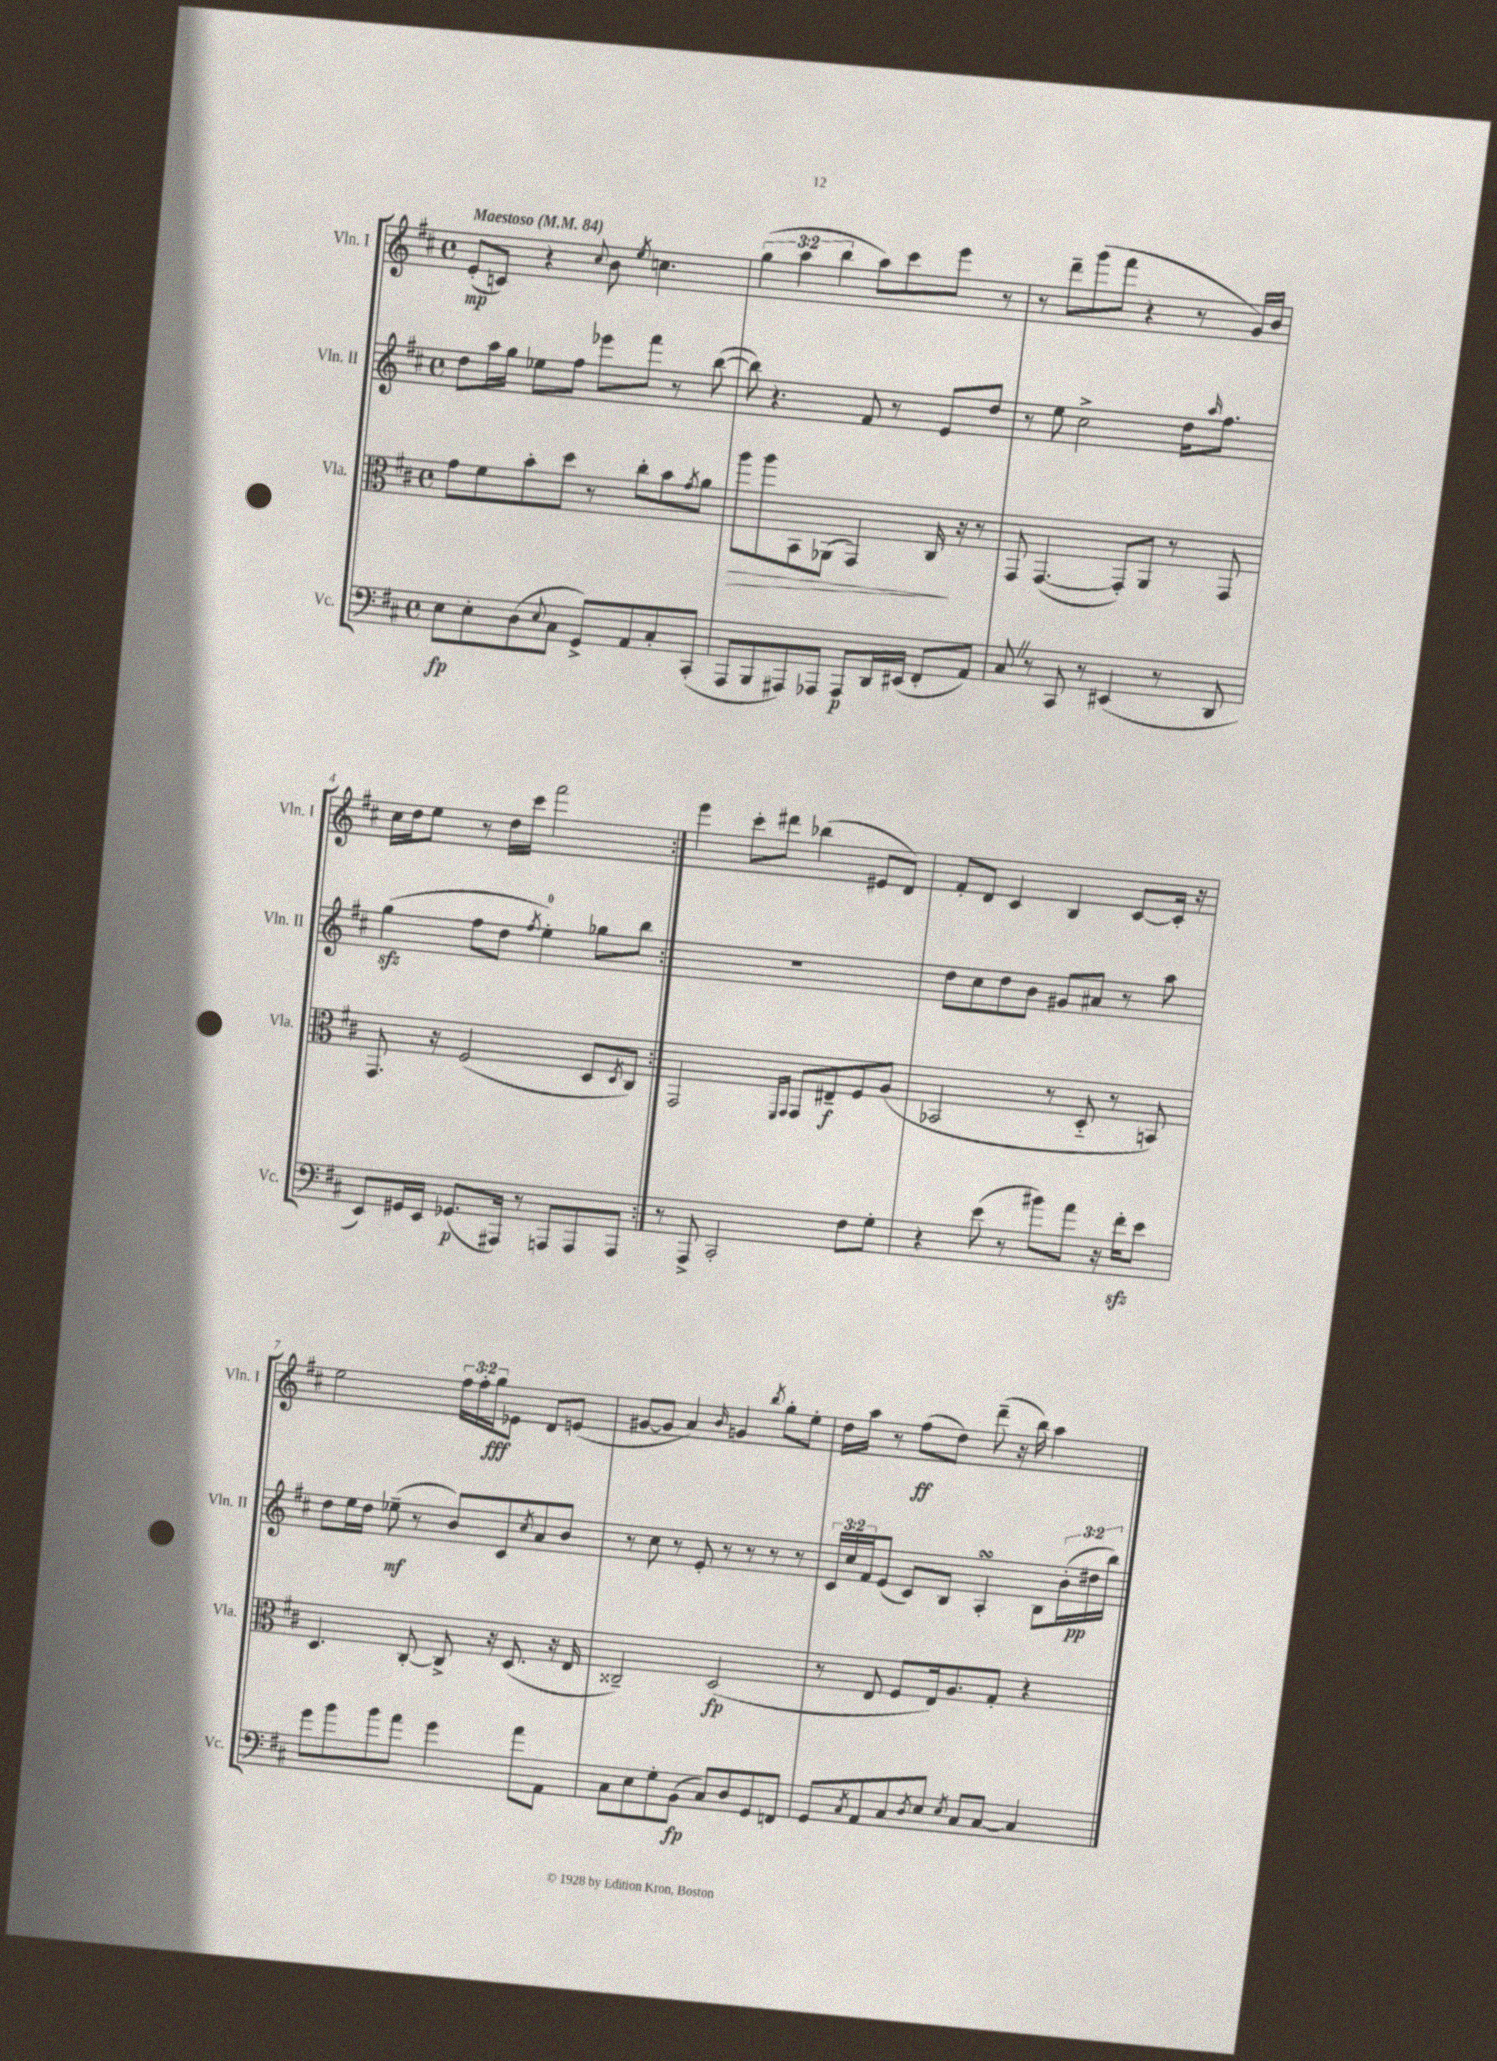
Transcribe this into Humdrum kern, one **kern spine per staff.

**kern	**kern	**kern	**kern
*staff4	*staff3	*staff2	*staff1
*clefF4	*clefC3	*clefG2	*clefG2
*k[f#c#]	*k[f#c#]	*k[f#c#]	*k[f#c#]
*M4/4	*M4/4	*M4/4	*M4/4
*met(c)	*met(c)	*met(c)	*met(c)
*MM84	*MM84	*MM84	*MM84
8E\L	8g\L	8dd\L	(8e'/L
8E'\	8f#\	16aa\L	8c/J)
.	.	16gg\JJ	.
(8D\	8b'\	8ee-\L	4r
8qqE/	.	.	.
8C#\J	8dd\J	8ff#\J	.
.	.	.	8qqcc#/
8GG^/L)	8r	8eee-\L	8b\
.	.	.	8qee/
8AA/	8cc#'\L	8fff#\J	4.cc\
8C#'/	8b\	8r	.
.	8qg/	.	.
(8CC#'/J	8a\J	([8bb\	.
=	=	=	=
8AAA/L	8aa\L	8bb\])	(6gg\
8BBB/	8aa\	4.r	.
.	.	.	6aa\
8AAA#/)	8BB\	.	.
.	.	.	6bb\
8AAA-/J	(8AA-\J	.	.
8AAA-/L	4GG/)	8f#/	8aa\L)
16DD/L	.	8r	8ccc#\
(16EE#/JJ	.	.	.
8FF#'/L	16C#/	8e/L	8eee\J
.	16r	.	.
8AA/J)	8r	8dd/J	8r
=	=	=	=
8C#/	8GG/	8r	8r
8r	([4.GG/	8ee\	8ddd~\L
8CC#/	.	2cc#^\	(8ggg\
8r	.	.	8fff#\J
(4EE#/	8GG'/]L)	.	4r
.	8AA/J	.	.
8r	8r	16dd\LK	8r
.	.	16qqaa/	.
.	.	8.ff#\J	.
8DD/	8GG/	.	16g/LL)
.	.	.	16b/JJ
=	=	=	=
8EE/L)	8.GG/	(4gg\	16cc#\LL
.	.	.	16dd\J
16GG#/L	.	.	8ee\J
16EE/JJ	16r	.	.
(8.GG-/L	(2F#/	8ff#\L	8r
.	.	8dd\J	16dd\LL
16AAA#/Jk)	.	.	16ccc#\JJ
.	.	8qff#/	.
8r	.	4ee'\)	2fff#\
8AAA/L	.	.	.
8AAA/	8D/L	8gg-\L	.
.	8qD/	.	.
8AAA/J	8C#/J)	8bb\J	.
=:|!	=:|!	=:|!	=:|!
8r	2GG/	1r	4eee\
8AAA^/	.	.	.
2CC#'/	.	.	8ccc#'\L
.	.	.	8ddd#\J
.	16qqFF#/LL	.	.
.	16qqGG/JJ	.	.
.	8GG/L	.	(4bb-\
.	8E#~/	.	.
8F#\L	8F#/	.	8e#/L
8G'\J	(8A/J	.	8d/J)
=	=	=	=
4r	2BB-/	8dd\L	8f#'/L
.	.	8cc#\	8d/J
(8e\	.	8dd\	4c#/
8r	.	8b\J	.
8b#\L)	8r	8g#/L	4B/
8a\J	8D'~/	8a#/J	.
16r	8r	8r	[8c#/L
16f#'\LK	.	.	.
8e\J	8BB/)	8aa\	16c#'/]Jk
.	.	.	16r
=	=	=	=
8g\L	4.D/	8dd\L	2ee\
8b\	.	16ee\L	.
.	.	16dd\JJ	.
8b\	.	(8ee-~\	.
8a\J	[8C#'/	8r	.
4g\	8C#^/]	8b/L)	24ff#\LL
.	.	.	24ff#'\
.	.	.	24gg\J
.	16r	8c#/	8e-\J
.	(8.D/	.	.
.	.	8qcc#/	.
8a\L	.	8a/	8d/L
8AA\J	16r	8b/J	(8e/J
.	16E/	.	.
=	=	=	=
8C#\L	2C##~/)	8r	[8g#/L
8E\	.	8cc#\	8g#/]J
8G'\	.	8r	4a/)
(8BB\J	.	8e'/	.
.	.	.	16qqb/
8C#/L)	(2D/	8r	4g/
8D/	.	8r	.
.	.	.	8qbb/
8GG/	.	8r	8gg'\L
8FF/J	.	8r	8ee'\J
=	=	=	=
8GG/L	8r	24c#/LL	16dd\LL
.	.	24cc#/	.
.	.	.	16aa\JJ
.	.	24f#/J	.
8qC#/	.	.	.
8AA/	8E/	(8e/J	8r
8C#/	8F#/L	8c#/L)	(8ff#\L
8qD/	.	.	.
8E/J	16E/k)	8B/J	8dd\J)
.	8.A/	.	.
8qE/	.	.	.
8C#/L	.	4A'/	(8ddd~\
[8C#/J	8G'/J	.	16r
.	.	.	16bb\)
4C#/]	4r	8B\L	4aa\
.	.	(24b'\L	.
.	.	24dd#\	.
.	.	24bb\JJ)	.
==	==	==	==
*-	*-	*-	*-
